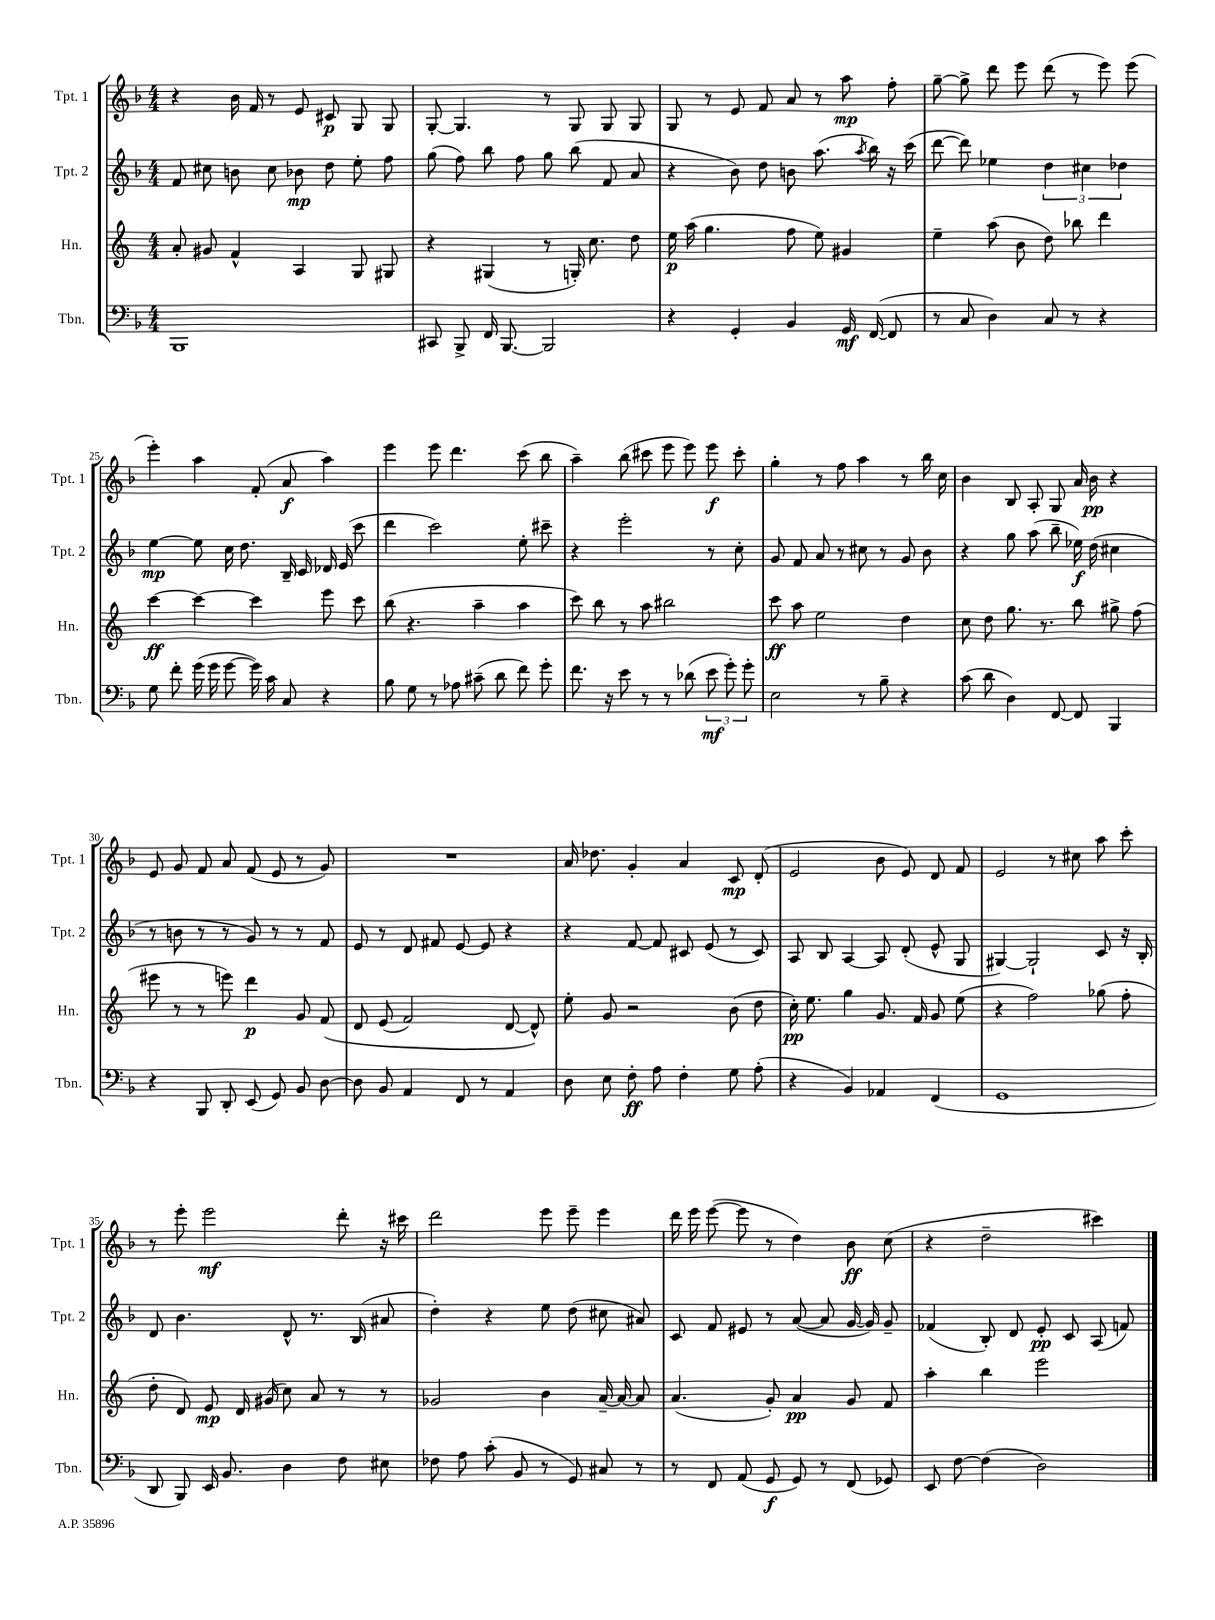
<<
\new StaffGroup <<
\new Staff = "s0" \with { instrumentName = "Tpt. 1" shortInstrumentName = "Tpt. 1" } {
    \clef treble \key f \major \numericTimeSignature \time 4/4
    \autoBeamOff r4 bes'16 f'16 r8 e'8 cis'8\p g8 g8 |
    g8~-. g4. r8 g8 g8 g8 |
    g8 r8 e'8 f'8 a'8 r8 a''8\mp f''8-. |
    g''8~-- g''8-> d'''8 e'''8 d'''8( r8 e'''8) e'''8( |
    e'''4-.) a''4 f'8-.( a'8\f a''4) |
    e'''4 e'''8 d'''4. c'''8( bes''8 |
    a''4--) bes''8( cis'''8 e'''8 e'''8) e'''8\f cis'''8-. |
    g''4-. r8 f''8 a''4 r8 bes''16 c''16 |
    bes'4 bes8 a8-. g8 a'16 bes'16\pp r4 |
    e'8 g'8 f'8 a'8 f'8( e'8 r8 g'8) |
    R1 |
    a'16 des''8. g'4-. a'4 c'8\mp d'8-.( |
    e'2 bes'8 e'8) d'8 f'8 |
    e'2 r8 cis''8 a''8 c'''8-. |
    r8 e'''8-. e'''2\mf d'''8-. r16 cis'''16 |
    d'''2 e'''8 e'''8-- e'''4 |
    d'''16 e'''16 e'''8~( e'''8 r8 d''4) bes'8\ff c''8( |
    r4 d''2-- cis'''4) \bar "|." |
}
\new Staff = "s1" \with { instrumentName = "Tpt. 2" shortInstrumentName = "Tpt. 2" } {
    \clef treble \key f \major \numericTimeSignature \time 4/4
    \autoBeamOff f'8 cis''8 b'8 cis''8 bes'8\mp d''8 e''8-. f''8 |
    g''8( f''8) bes''8 f''8 g''8 bes''8( f'8 a'8 |
    r4 bes'8) d''8 b'8 a''8.( \acciaccatura { a''8 } bes''16) r16 c'''16( |
    d'''8~ d'''8) ees''4 \tuplet 3/2 { d''4 cis''4 des''4 } |
    e''4~\mp e''8 c''16 d''8. bes16-- c'16 des'16 e'16( c'''8 |
    d'''4 c'''2) e''8-. cis'''8-- |
    r4 e'''2-. r8 c''8-. |
    g'8 f'8 a'8 r8 cis''8 r8 g'8 bes'8 |
    r4 g''8 a''8( bes''8-- ees''16\f) d''16( cis''4 |
    r8 b'8 r8 r8 g'8) r8 r8 f'8 |
    e'8 r8 d'8 fis'8 e'8~ e'8 r4 |
    r4 f'8~ f'8 cis'8 e'8( r8 cis'8) |
    a8 bes8 a4~ a8 d'8-.( e'8-^ g8 |
    gis4~) gis2-! c'8 r16 bes16-. |
    d'8 bes'4. d'8-^ r8. bes16( ais'8 |
    d''4-.) r4 e''8 d''8( cis''8 ais'8) |
    c'8 f'8 eis'8 r8 a'8~( a'8 g'16~ g'16) g'8-- |
    fes'4( bes8-.) d'8 e'8-.\pp c'8 a8( f'8) \bar "|." |
}
\new Staff = "s2" \with { instrumentName = "Hn." shortInstrumentName = "Hn." } {
    \clef treble \key c \major \numericTimeSignature \time 4/4
    \autoBeamOff a'8-. gis'8 f'4-^ a4 g8 gis8 |
    r4 gis4( r8 g16-.) c''8. d''8 |
    e''16\p a''16( g''4. f''8 e''8) gis'4 |
    e''4-- a''8( b'8 d''8) bes''8 d'''4 |
    c'''4~\ff c'''4~ c'''4 e'''8 c'''8 |
    b''8( r4. a''4-- a''4 |
    c'''8) b''8 r8 a''8 bis''2 |
    c'''8\ff a''8 e''2 d''4 |
    c''8 d''8 g''8. r8. b''8 gis''8-> f''8( |
    eis'''8 r8 r8 e'''8) d'''4\p g'8 f'8\( |
    d'8 e'8( f'2) d'8~ d'8-^\) |
    e''8-. g'8 r2 b'8( d''8 |
    c''16-.\pp) e''8. g''4 g'8. f'16 g'8 e''8( |
    r4 f''2) ges''8( f''8-. |
    d''8-. d'8) e'8\mp d'16 gis'16( c''8) a'8 r8 r8 |
    ges'2 b'4 a'16~-- a'16~ a'8 |
    a'4.( g'8-.) a'4\pp g'8 f'8 |
    a''4-. b''4 e'''2 \bar "|." |
}
\new Staff = "s3" \with { instrumentName = "Tbn." shortInstrumentName = "Tbn." } {
    \clef bass \key f \major \numericTimeSignature \time 4/4
    \autoBeamOff bes,,1 |
    cis,8 bes,,8-> f,16 bes,,8.~ bes,,2 |
    r4 g,4-. bes,4 g,16\mf f,16~( f,8 |
    r8 c8 d4) c8 r8 r4 |
    g8 f'8-. g'16( g'16 g'8~ g'16) c'16 c8 r4 |
    bes8 g8 r8 aes8 cis'8--( d'8 f'8) g'8-. |
    f'8. r16 e'8 r8 r8 des'8( \tuplet 3/2 { e'8\mf g'8-.) g'8-. } |
    e2 r8 bes8-- r4 |
    c'8( d'8 d4) f,8~ f,8 bes,,4 |
    r4 bes,,8 d,8-. e,8( g,8) bes,8 d8~ |
    d8 bes,8 a,4 f,8 r8 a,4 |
    d8 e8 f8-.\ff a8 f4-. g8 a8-.( |
    r4 bes,4) aes,4 f,4( |
    g,1 |
    d,8 bes,,8) e,16 bes,8. d4 f8 eis8 |
    fes8 a8 c'8-.( bes,8 r8 g,8) cis8 r8 |
    r8 f,8 a,8( g,8\f g,8) r8 f,8( ges,8) |
    e,8 f8~ f4( d2) \bar "|." |
}
>>
>>
\layout { \context { \Score currentBarNumber = #21 \override BarNumber.break-visibility = ##(#f #t #t) barNumberVisibility = #(every-nth-bar-number-visible 5) } }
